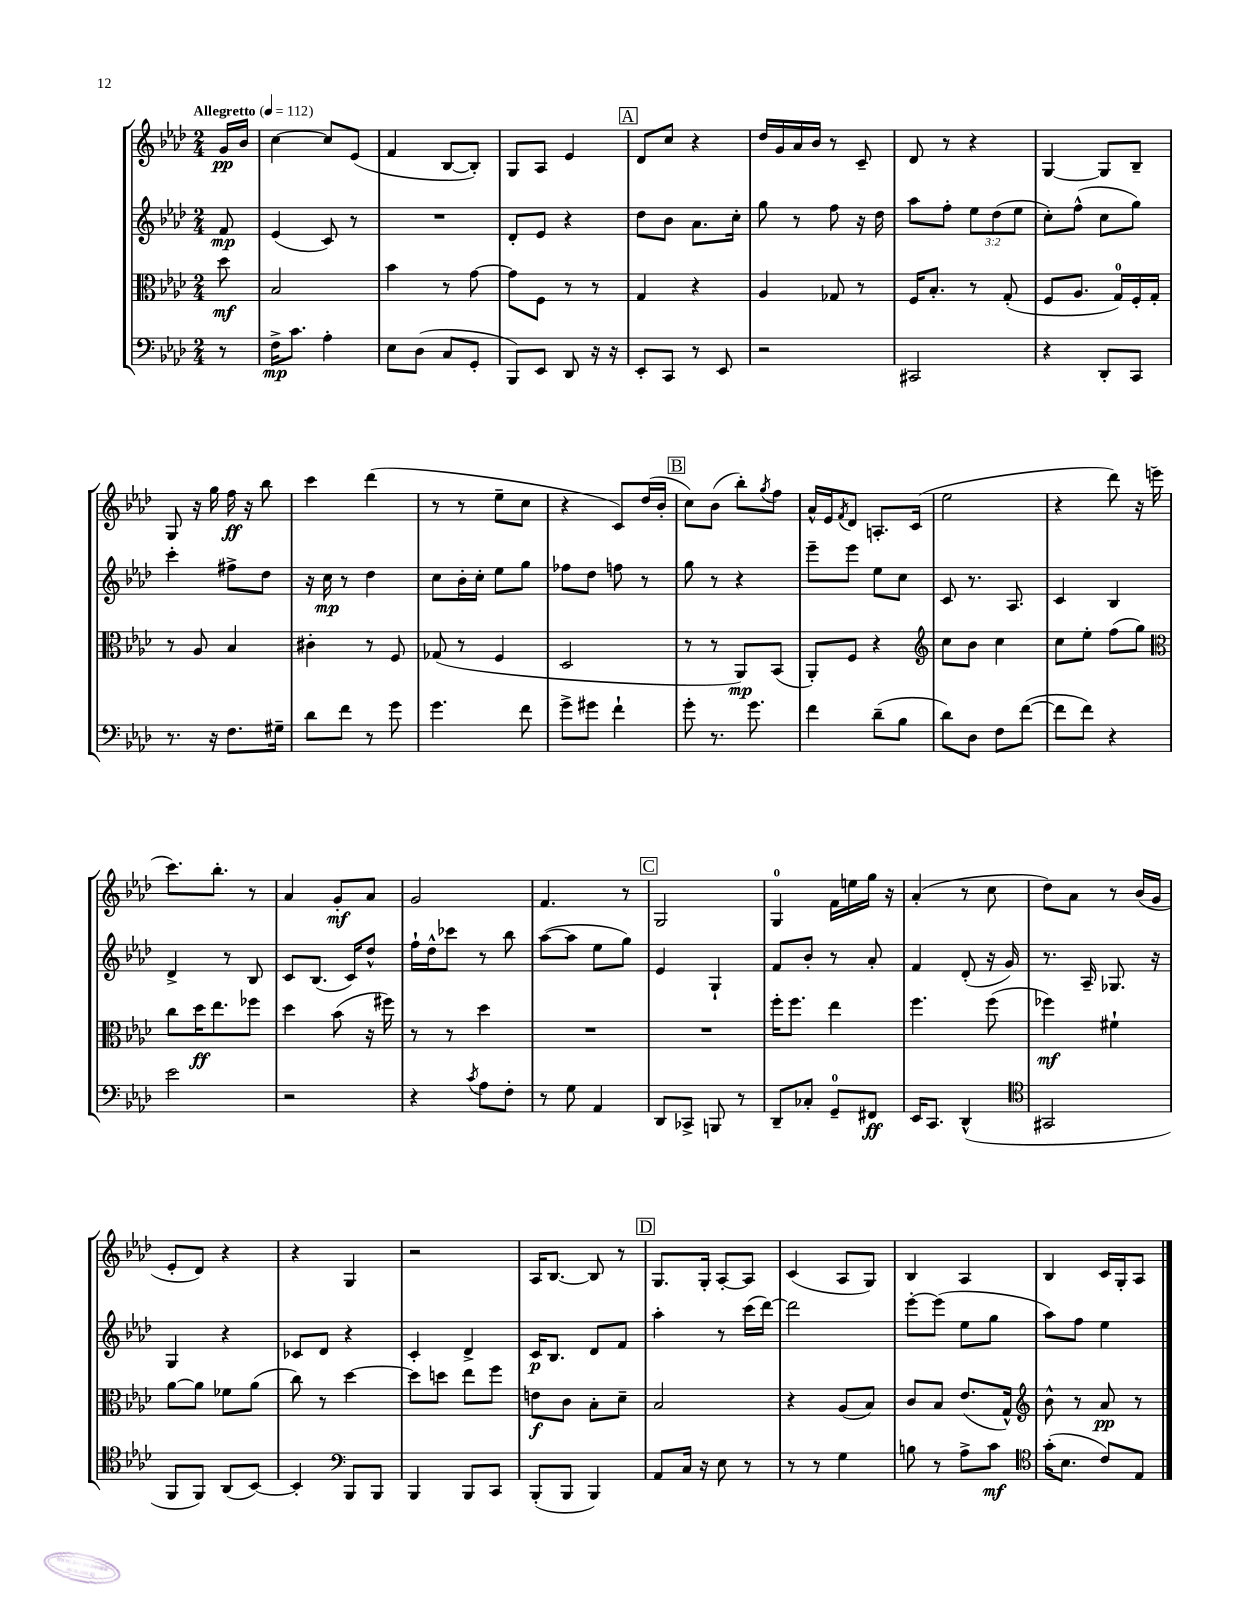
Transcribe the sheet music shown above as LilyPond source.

<<
\new StaffGroup <<
\new Staff = "s0" {
    \clef treble \key aes \major \numericTimeSignature \time 2/4 \partial 8 \tempo "Allegretto" 4 = 112
    g'16\pp bes'16 |
    c''4~ c''8 ees'8( |
    f'4 bes8~ bes8-.) |
    g8 aes8 ees'4 |
    \mark \markup { \box "A" } des'8 c''8 r4 |
    des''16 g'16 aes'16 bes'16 r8 c'8-- |
    des'8 r8 r4 |
    g4~ g8 bes8-- |
    g8 r16 g''16 f''16\ff r16 bes''8 |
    c'''4 des'''4( |
    r8 r8 ees''8-- c''8 |
    r4 c'8) des''16( bes'16-. |
    \mark \markup { \box "B" } c''8) bes'8( bes''8-.) \acciaccatura { g''8 } f''8 |
    aes'16-^ ees'16 \acciaccatura { f'8 } des'8 a8.-. c'16( |
    ees''2 |
    r4 des'''8) r16 e'''16( |
    c'''8.) bes''8.-. r8 |
    aes'4 g'8-.\mf aes'8 |
    g'2 |
    f'4. r8 |
    \mark \markup { \box "C" } g2 |
    g4-0 f'16 e''16 g''16 r16 |
    aes'4-.( r8 c''8 |
    des''8) aes'8 r8 bes'16( g'16 |
    ees'8-. des'8) r4 |
    r4 g4 |
    r2 |
    aes16 bes8.~ bes8 r8 |
    \mark \markup { \box "D" } g8. g16-. aes8~-. aes8 |
    c'4( aes8 g8) |
    bes4 aes4 |
    bes4 c'16 g16-. aes8 \bar "|." |
}
\new Staff = "s1" {
    \clef treble \key aes \major \numericTimeSignature \time 2/4 \override Staff.TupletNumber.text = #tuplet-number::calc-fraction-text \partial 8
    f'8\mp |
    ees'4( c'8) r8 |
    R2 |
    des'8-. ees'8 r4 |
    \mark \markup { \box "A" } des''8 bes'8 aes'8. c''16-. |
    g''8 r8 f''8 r16 des''16 |
    aes''8 f''8-. \tuplet 3/2 { ees''8 des''8( ees''8 } |
    c''8-.) f''8-^( c''8 g''8) |
    c'''4-. fis''8-> des''8 |
    r16 c''16\mp r8 des''4 |
    c''8 bes'16-. c''16-. ees''8 g''8 |
    fes''8 des''8 f''8 r8 |
    \mark \markup { \box "B" } g''8 r8 r4 |
    ees'''8-- ees'''8 ees''8 c''8 |
    c'8 r8. aes8. |
    c'4 bes4 |
    des'4-> r8 bes8 |
    c'8 bes8.( c'16) des''8-^ |
    f''16-! des''16-^ ces'''8 r8 bes''8 |
    aes''8~( aes''8 ees''8 g''8) |
    \mark \markup { \box "C" } ees'4 g4-! |
    f'8 bes'8-. r8 aes'8-. |
    f'4 des'8-.( r16 g'16) |
    r8. aes16-- ges8. r16 |
    g4 r4 |
    ces'8 des'8 r4 |
    c'4-. des'4-> |
    c'16\p bes8. des'8 f'8 |
    \mark \markup { \box "D" } aes''4-. r8 c'''16( des'''16~) |
    des'''2 |
    ees'''8~-. ees'''8( ees''8 g''8 |
    aes''8) f''8 ees''4 \bar "|." |
}
\new Staff = "s2" {
    \clef alto \key aes \major \numericTimeSignature \time 2/4 \partial 8
    des''8\mf |
    bes2 |
    bes'4 r8 g'8~ |
    g'8 f8 r8 r8 |
    \mark \markup { \box "A" } g4 r4 |
    aes4 ges8 r8 |
    f16 bes8.-. r8 g8-.( |
    f8 aes8. g16-0) f16-. g16-. |
    r8 aes8 bes4 |
    cis'4-. r8 f8 |
    ges8( r8 f4 |
    des2 |
    \mark \markup { \box "B" } r8 r8 aes,8\mp) bes,8( |
    aes,8-.) f8 r4 |
    \clef treble c''8 bes'8 c''4 |
    c''8 ees''8-. f''8( g''8) |
    \clef alto c''8 des''16\ff ees''8. fes''8 |
    des''4 bes'8( r16 fis''16) |
    r8 r8 des''4 |
    R2 |
    \mark \markup { \box "C" } R2 |
    f''16-. f''8. ees''4 |
    f''4. f''8( |
    fes''4\mf) fis'4-! |
    aes'8~ aes'8 fes'8 aes'8( |
    c''8) r8 des''4~ |
    des''8 d''8 ees''8 f''8 |
    e'8\f c'8 bes8-. des'8-- |
    \mark \markup { \box "D" } bes2 |
    r4 aes8( bes8) |
    c'8 bes8 ees'8.( g16-^) |
    \clef treble bes'8-^ r8 aes'8\pp r8 \bar "|." |
}
\new Staff = "s3" {
    \clef bass \key aes \major \numericTimeSignature \time 2/4 \partial 8
    r8 |
    f16->\mp c'8. aes4-. |
    ees8 des8( c8 g,8-. |
    bes,,8) ees,8 des,8 r16 r16 |
    \mark \markup { \box "A" } ees,8-. c,8 r8 ees,8 |
    r2 |
    cis,2 |
    r4 des,8-. c,8 |
    r8. r16 f8. gis16-- |
    des'8 f'8 r8 g'8 |
    g'4. f'8 |
    g'8-> gis'8 f'4-! |
    \mark \markup { \box "B" } g'8-. r8. g'8. |
    f'4 des'8--( bes8 |
    des'8) des8 f8 f'8~( |
    f'8 f'8) r4 |
    ees'2 |
    r2 |
    r4 \acciaccatura { c'8 } aes8 f8-. |
    r8 g8 aes,4 |
    \mark \markup { \box "C" } des,8 ces,8-> b,,8 r8 |
    des,8-- ces8-. g,8-0-- fis,8\ff |
    ees,16 c,8. des,4-^( |
    \clef tenor gis,2 |
    f,8 f,8) aes,8( bes,8~) |
    bes,4-. \clef bass bes,,8 bes,,8 |
    bes,,4 bes,,8 c,8 |
    bes,,8-.( bes,,8 bes,,4) |
    \mark \markup { \box "D" } aes,8 c16 r16 ees8 r8 |
    r8 r8 g4 |
    b8 r8 aes8-> c'8\mf |
    \clef tenor g'16-.( bes8. c'8) ees8 \bar "|." |
}
>>
>>
\layout { \context { \Score \remove "Bar_number_engraver" } }
